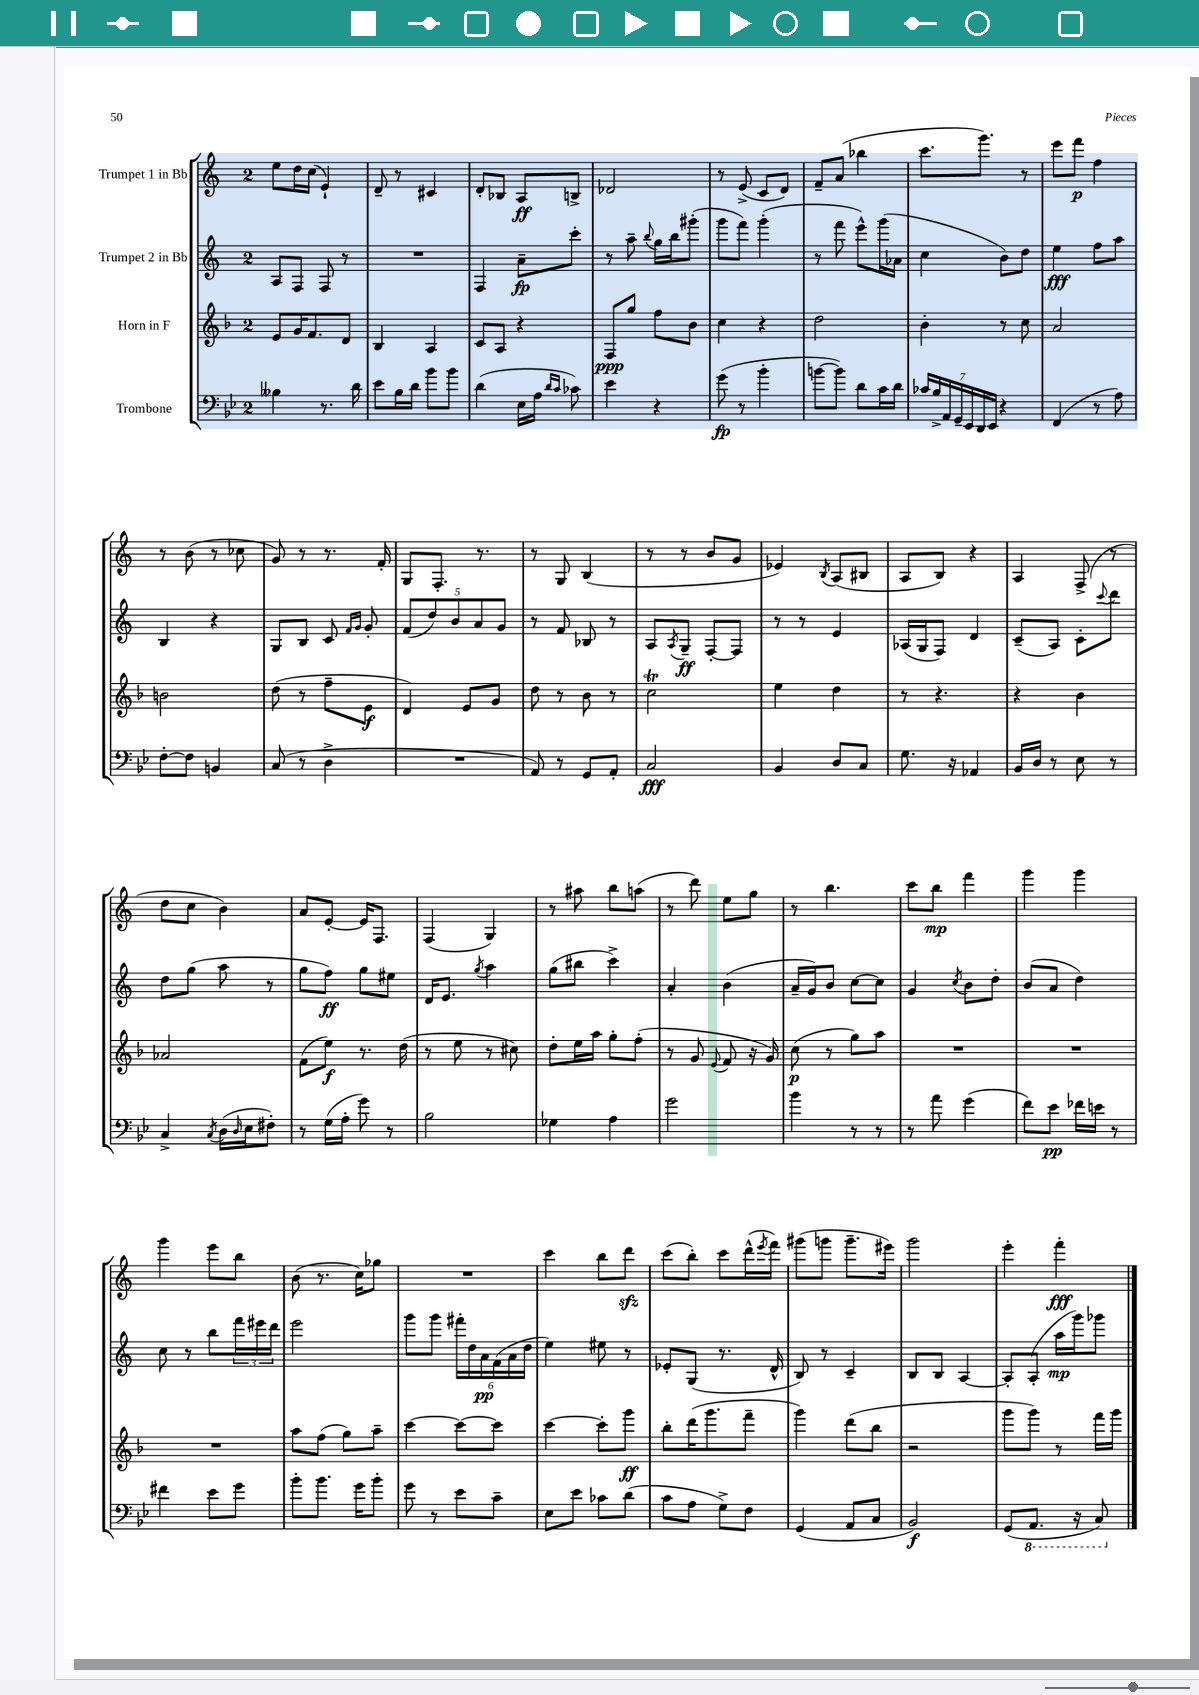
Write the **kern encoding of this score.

**kern	**dynam	**kern	**dynam	**kern	**dynam	**kern	**dynam
*part4	*part4	*part3	*part3	*part2	*part2	*part1	*part1
*staff4	*staff4	*staff3	*staff3	*staff2	*staff2	*staff1	*staff1
*I"Trombone	*	*I"Horn in F	*	*I"Trumpet 2 in Bb	*	*I"Trumpet 1 in Bb	*
*clefF4	*	*clefG2	*	*clefG2	*	*clefG2	*
*k[b-e-]	*	*k[b-]	*	*k[]	*	*k[]	*
*M2/4	*	*M2/4	*	*M2/4	*	*M2/4	*
=7	=7	=7	=7	=7	=7	=7	=7
4B--X\	.	8e/L	.	8A/L	.	8ee\L	.
.	.	16g/K	.	8F/J	.	16dd\L	.
.	.	8.f/	.	.	.	(16cc\JJ	.
8.r	.	.	.	8F/	.	4e`/)	.
.	.	8d/J	.	8r	.	.	.
16d\	.	.	.	.	.	.	.
=8	=8	=8	=8	=8	=8	=8	=8
8e-\L	.	4B-/	.	2r	.	8d~/	.
16B-\L	.	.	.	.	.	8r	.
16d\JJ	.	.	.	.	.	.	.
8b-\L	.	4A/	.	.	.	4c#X/	.
8b-\J	.	.	.	.	.	.	.
=9	=9	=9	=9	=9	=9	=9	=9
(4d\	.	8c/L	.	4F/	.	8d'/L	.
.	.	8A/J	.	.	.	8B-X/J	.
16E-\LL	.	4r	.	8a~\L	fp	8A/L	ff
16A\JJ	.	.	.	.	.	.	.
16qqd/LL	.	.	.	.	.	.	.
16qqc/JJ	.	.	.	.	.	.	.
8c-X\)	.	.	.	8ccc'\J	.	8Bn^/J	.
=10	=10	=10	=10	=10	=10	=10	=10
4e-\	.	8F/L	ppp	8r	.	2d-X/	.
.	.	8gg/J	.	8aa~\	.	.	.
.	.	.	.	8qqbb/	.	.	.
4r	.	8ff\L	.	16gg\LL	.	.	.
.	.	.	.	16bb\J	.	.	.
.	.	8b-\J	.	(8ggg#X'\J	.	.	.
=11	=11	=11	=11	=11	=11	=11	=11
(8g\	fp	4cc\	.	8ggg\L	.	8r	.
8r	.	.	.	8fff\J)	.	(8e^/	.
4b-'\	.	4r	.	(4ggg'\	.	8c/L	.
.	.	.	.	.	.	8d/J)	.
=12	=12	=12	=12	=12	=12	=12	=12
[8bn\L	.	2dd\	.	8r	.	8f~/L	.
8b\J])	.	.	.	8fff\	.	(8a/J	.
8d\L	.	.	.	8eee^^\L)	.	4bb-X\	.
16c\L	.	.	.	(16ggg\L	.	.	.
16d\JJ	.	.	.	16a-X\JJ	.	.	.
=13	=13	=13	=13	=13	=13	=13	=13
28c-X/LL	.	4b-'\	.	4cc\	.	8.ccc\L	.
28B-^/	.	.	.	.	.	.	.
28AA/	.	.	.	.	.	.	.
28GG~/	.	.	.	.	.	.	.
28EE-/	.	.	.	.	.	.	.
28DD/	.	.	.	.	.	.	.
.	.	.	.	.	.	8.ggg\J)	.
28EE-/JJ	.	.	.	.	.	.	.
4r	.	8r	.	8b\L)	.	.	.
.	.	8cc\	.	8dd\J	.	8r	.
=14	=14	=14	=14	=14	=14	=14	=14
(4FF/	.	2a/	.	4ee\	fff	8eee\L	.
.	.	.	.	.	.	8fff\J	p
8r	.	.	.	8ff\L	.	4ff\	.
8A\)	.	.	.	8aa\J	.	.	.
!!LO:LB:g=z
=15	=15	=15	=15	=15	=15	=15	=15
[8F'\L	.	2bn\	.	4B/	.	8r	.
8F\J]	.	.	.	.	.	(8b\	.
4BBn/	.	.	.	4r	.	8r	.
.	.	.	.	.	.	8cc-X\	.
=16	=16	=16	=16	=16	=16	=16	=16
(8C/	.	(8dd\	.	8G/L	.	8g/)	.
8r	.	8r	.	8B/J	.	8r	.
4D^\	.	8ff~\L	.	8c/	.	8.r	.
.	.	.	.	16qqf/LL	.	.	.
.	.	.	.	16qqg/JJ	.	.	.
.	.	8e\J	f	8g'/	.	.	.
.	.	.	.	.	.	16f'/	.
=17	=17	=17	=17	=17	=17	=17	=17
2r	.	4d/)	.	(10f/L	.	8G/L	.
.	.	.	.	10dd/)	.	.	.
.	.	.	.	.	.	8.F'/J	.
.	.	.	.	10b/	.	.	.
.	.	8e/L	.	.	.	.	.
.	.	.	.	10a/	.	.	.
.	.	.	.	.	.	8.r	.
.	.	8g/J	.	.	.	.	.
.	.	.	.	10g/J	.	.	.
=18	=18	=18	=18	=18	=18	=18	=18
8AA/)	.	8dd\	.	8r	.	8r	.
8r	.	8r	.	8f/	.	8G/	.
8GG/L	.	8b-\	.	8B-X/	.	(4B/	.
8AA'/J	.	8r	.	8r	.	.	.
=19	=19	=19	=19	=19	=19	=19	=19
2C/	fff	2ccT\	.	8A/L	.	8r	.
.	.	.	.	8qA/	.	.	.
.	.	.	.	8G~/J	ff	8r	.
.	.	.	.	[8F'/L	.	8b/L	.
.	.	.	.	8F/J]	.	8g/J	.
=20	=20	=20	=20	=20	=20	=20	=20
4BB-/	.	4ee\	.	8r	.	4e-X/)	.
.	.	.	.	8r	.	.	.
.	.	.	.	.	.	8qB/	.
8D/L	.	4dd\	.	4e/	.	(8A/L	.
8C/J	.	.	.	.	.	8B#X/J	.
=21	=21	=21	=21	=21	=21	=21	=21
8.G\	.	8r	.	(16A-X/LL	.	8A/L	.
.	.	.	.	16G/J	.	.	.
.	.	4.r	.	8F/J)	.	8B/J)	.
16r	.	.	.	.	.	.	.
4AA-X/	.	.	.	4d/	.	4r	.
=22	=22	=22	=22	=22	=22	=22	=22
16BB-/LL	.	4r	.	(8c~/L	.	4A/	.
16D/JJ	.	.	.	.	.	.	.
8r	.	.	.	8A/J)	.	.	.
8E-\	.	4b-\	.	8c'\L	.	(8F^/	.
.	.	.	.	8qqccc/	.	.	.
8r	.	.	.	8ddd\J	.	8r	.
!!LO:LB:g=z
=23	=23	=23	=23	=23	=23	=23	=23
4C^/	.	2a-X/	.	8dd\L	.	8dd\L	.
.	.	.	.	(8gg\J	.	8cc\J	.
8qC/	.	.	.	.	.	.	.
(16D\LL	.	.	.	8aa\	.	4b\)	.
16qqD/	.	.	.	.	.	.	.
16E-\J	.	.	.	.	.	.	.
8F#X'\J)	.	.	.	8r	.	.	.
=24	=24	=24	=24	=24	=24	=24	=24
8r	.	(8f\L	.	8gg\L	.	8a/L	.
(16G\LL	.	8ee\J)	f	8ff\J)	ff	[8e'/J	.
16A'\JJ	.	.	.	.	.	.	.
8g\)	.	8.r	.	8gg\L	.	16e/KL]	.
.	.	.	.	.	.	8.F/J	.
8r	.	.	.	8ee#X\J	.	.	.
.	.	(16dd\	.	.	.	.	.
=25	=25	=25	=25	=25	=25	=25	=25
2B-\	.	8r	.	16d/KL	.	(4F/	.
.	.	.	.	8.e/J	.	.	.
.	.	8ee\	.	.	.	.	.
.	.	.	.	8qgg/	.	.	.
.	.	8r	.	4aa\	.	4G/)	.
.	.	8cc#X\)	.	.	.	.	.
=26	=26	=26	=26	=26	=26	=26	=26
4G-X\	.	8dd'\L	.	(8gg\L	.	8r	.
.	.	16ee\L	.	8bb#X\J	.	8aa#X\	.
.	.	16aa\JJ	.	.	.	.	.
4A\	.	8gg'\L	.	4ccc^\)	.	8bb\L	.
.	.	(8ff'\J	.	.	.	(8aan\J	.
=27	=27	=27	=27	=27	=27	=27	=27
2g\	.	8r	.	4a'/	.	8r	.
.	.	8g/	.	.	.	8ddd\)	.
.	.	8qqe/	.	.	.	.	.
.	.	8f/	.	(4b\	.	8ee\L	.
.	.	16r	.	.	.	8gg\J	.
.	.	16g/)	.	.	.	.	.
=28	=28	=28	=28	=28	=28	=28	=28
4b-\	.	(8cc\	p	16a~/LL	.	8r	.
.	.	.	.	16g/J)	.	.	.
.	.	8r	.	8b/J	.	4.bb\	.
8r	.	8gg\L)	.	[8cc\L	.	.	.
8r	.	8aa\J	.	8cc\J]	.	.	.
=29	=29	=29	=29	=29	=29	=29	=29
8r	.	2r	.	4g/	.	8ccc\L	.
8a\	.	.	.	.	.	8bb\J	mp
.	.	.	.	8qcc/	.	.	.
(4g\	.	.	.	8b\L	.	4fff\	.
.	.	.	.	8dd'\J	.	.	.
=30	=30	=30	=30	=30	=30	=30	=30
8f\L)	.	2r	.	(8b/L	.	4ggg\	.
8e-\J	pp	.	.	8a/J	.	.	.
16f-X\LL	.	.	.	4dd\)	.	4ggg\	.
16en\JJ	.	.	.	.	.	.	.
8r	.	.	.	.	.	.	.
!!LO:LB:g=z
=31	=31	=31	=31	=31	=31	=31	=31
4f#X\	.	2r	.	8cc\	.	4ggg\	.
.	.	.	.	8r	.	.	.
8e-\L	.	.	.	8bb\L	.	8eee\L	.
8g\J	.	.	.	24fff\L	.	8bb\J	.
.	.	.	.	24eee#X\	.	.	.
.	.	.	.	24ddd\JJ	.	.	.
=32	=32	=32	=32	=32	=32	=32	=32
8b-'\L	.	8aa\L	.	2eee\	.	(8b\	.
8.b-\J	.	(8ff\J	.	.	.	8.r	.
.	.	8gg\L)	.	.	.	.	.
16g\KL	.	.	.	.	.	16cc\KL)	.
8b-'\J	.	8aa~\J	.	.	.	8gg-X\J	.
=33	=33	=33	=33	=33	=33	=33	=33
8g\	.	[4ccc\	.	8ggg\L	.	2r	.
8r	.	.	.	8ggg\J	.	.	.
8e-\L	.	8ccc\L_	.	24fff#X'\LL	.	.	.
.	.	.	.	24dd\	.	.	.
.	.	.	.	24a\	pp	.	.
8c~\J	.	8ccc\J]	.	(24f\	.	.	.
.	.	.	.	24a\	.	.	.
.	.	.	.	24dd\JJ	.	.	.
=34	=34	=34	=34	=34	=34	=34	=34
8E-\L	.	[4ccc\	.	4ee\)	.	4ccc\	.
8e-\J	.	.	.	.	.	.	.
8c-X\L	.	8ccc'\L]	.	8ee#X\	.	8bb\L	.
(8d\J	.	8ggg\J	ff	8r	.	8dddzz\J	.
=35	=35	=35	=35	=35	=35	=35	=35
8c\L	.	8bb-'\L	.	8e-X'/L	.	(8ccc\L	.
8A\J	.	(16ddd\K	.	(8G/J	.	8bb'\J)	.
.	.	8.ggg\	.	.	.	.	.
8G^\L)	.	.	.	8.r	.	8ccc\L	.
8F\J	.	8fff~\J	.	.	.	(16ddd^^\L	.
.	.	.	.	.	.	8qeee/	.
.	.	.	.	16d^^/	.	16fff\JJ)	.
=36	=36	=36	=36	=36	=36	=36	=36
(4GG/	.	4ggg\)	.	8B/)	.	(8ggg#X\L	.
.	.	.	.	8r	.	8gggn\J	.
8AA/L	.	(8ddd\L	.	4c~/	.	8.ggg~\L	.
8C/J	.	8bb-\J	.	.	.	.	.
.	.	.	.	.	.	16eee#X\Jk)	.
=37	=37	=37	=37	=37	=37	=37	=37
2BB-/)	f	2r	.	8B/L	.	2ggg\	.
.	.	.	.	8B/J	.	.	.
.	.	.	.	[4A/	.	.	.
=38	=38	=38	=38	=38	=38	=38	=38
(8GG/L	.	8ggg\L	.	8A'/L]	.	4eee'\	.
*8ba	*	*	*	*	*	*	*
8.AAA/J	.	8ggg\J)	.	(8A'/J	.	.	.
.	.	8r	.	16aa\LL	mp	4fff'\	fff
16r	.	.	.	16ggg\J)	.	.	.
8CC/)	.	16fff\LL	.	8ggg-X\J	.	.	.
.	.	16ggg\JJ	.	.	.	.	.
*X8ba	*	*	*	*	*	*	*
==	==	==	==	==	==	==	==
*-	*-	*-	*-	*-	*-	*-	*-
